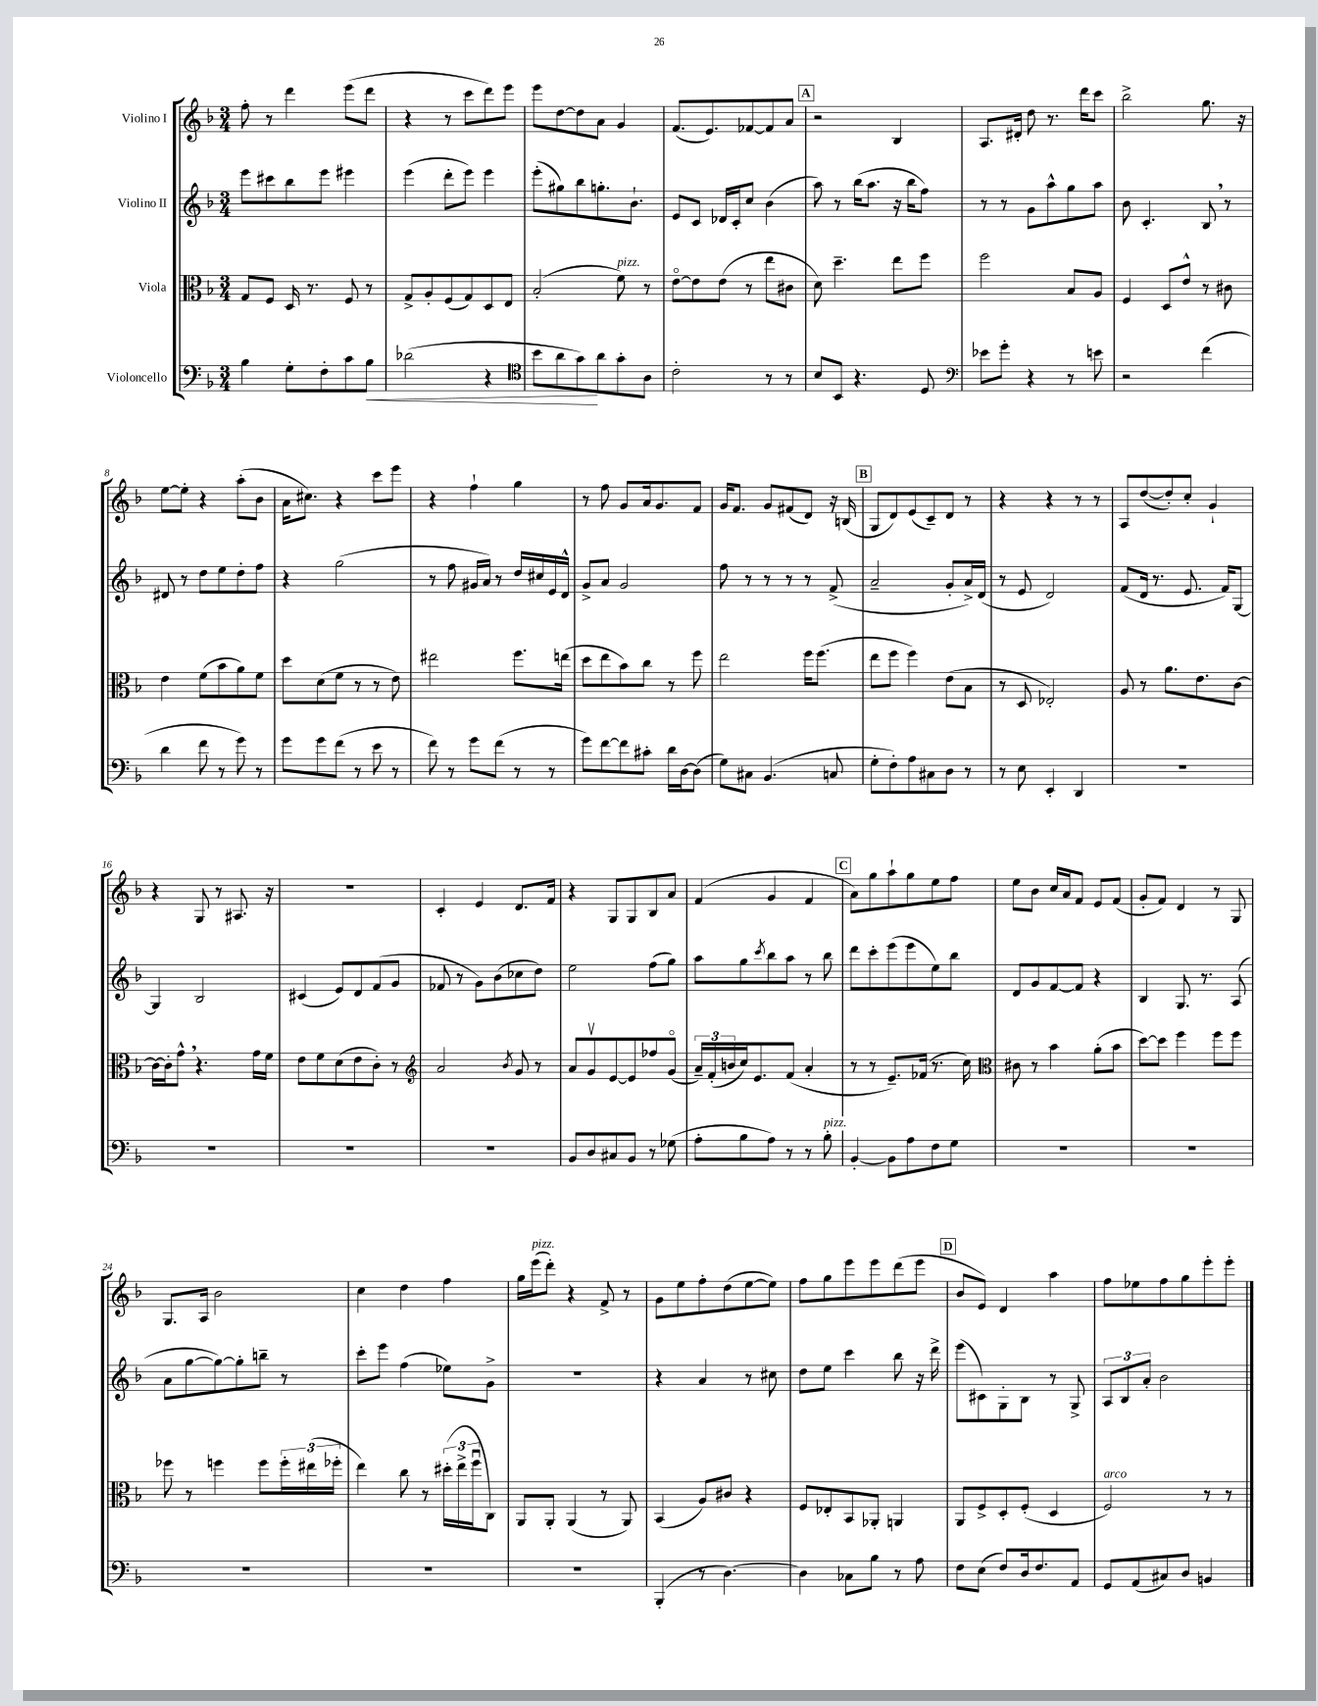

**kern	**kern	**kern	**kern
*staff4	*staff3	*staff2	*staff1
*clefF4	*clefC3	*clefG2	*clefG2
*k[b-]	*k[b-]	*k[b-]	*k[b-]
*M3/4	*M3/4	*M3/4	*M3/4
4B-\	8G/L	8eee\L	8ff'\
.	8F/J	8ccc#\	8r
8G'\L	16D/	8bb-\	4ddd\
.	8.r	.	.
8F'\	.	8eee\J	.
8c\	8F/	4eee#\	(8eee\L
8B-\J	8r	.	8ddd\J
=	=	=	=
(2d-\	8G^/L	(4eee\	4r
.	8A'/	.	.
.	(8F/	8ddd'\L	8r
.	8G/)	8eee\J)	8ccc\L
4r	8D/	4eee\	8ddd\)
.	8E/J	.	8eee\J
=	=	=	=
*clefC4	*	*	*
8b-\L	(2B-'/	(8eee'\L	8eee\L
8a\	.	8gg#\)	[8dd\
8g\)	.	8bb-\	8dd\]
8a\	.	8.gg'\	8a\J
8g'\	8f\)	.	4g/
.	.	8.b-`\J	.
8A\J	8r	.	.
=	=	=	=
2c'\	[8eo\L	8e/L	(8.f/L
.	8e\]	8c/J	.
.	.	.	8.e/)
.	(8e\J	16d-/LL	.
.	.	16c'/J	.
.	8r	8cc/J	[8f-/
8r	8ee\L	(4b-\	8f-/]
8r	8c#\J	.	8a/J
=	=	=	=
8B-/L	8d\)	8aa\)	2r
8BB-/J	4.dd~\	8r	.
4.r	.	(16bb-\LK	.
.	.	8.aa\J	.
.	8ee\L	16r	4B-/
.	.	16bb-\LK	.
8D/	8ff\J	8ff\J)	.
=	=	=	=
*clefF4	*	*	*
8e-\L	2ff\	8r	8.A/L
8g'\J	.	8r	.
.	.	.	16d#'/Jk
4r	.	8g\L	8dd\
.	.	8aa^^\	8.r
8r	8B-/L	8gg\	.
.	.	.	16ddd\LK
8e\	8A/J	8aa\J	8ccc\J
=	=	=	=
2r	4F/	8b-\	2bb-^\
.	.	4.c'/	.
.	8D/L	.	.
.	8e^^/J	.	.
(4f\	8r	8B-/	8.gg\
.	8c#\	8r	.
.	.	.	16r
=	=	=	=
4d\	4e\	8d#/	[8ee\L
.	.	8r	8ee'\]J
8f\	(8f\L	8dd\L	4r
8r	8b-\	8ee\	.
8g\)	8a\)	8dd'\	(8aa'\L
8r	8f\J	8ff\J	8b-\J
=	=	=	=
8g\L	8dd\L	4r	16a\LK
.	.	.	8.cc#\J)
8g\	(8d\	.	.
(8f\J	8f\J	(2gg\	4r
8r	8r	.	.
8e\	8r	.	8ccc\L
8r	8e\)	.	8eee\J
=	=	=	=
8f\)	2ee#\	8r	4r
8r	.	8ff\	.
8g\L	.	16g#/LL	4ff`\
.	.	16a/JJ)	.
(8f\J	.	8r	.
8r	8.ff\L	16dd/LL	4gg\
.	.	16cc#/	.
8r	.	16e/	.
.	(16ee\Jk	16d^^/JJ	.
=	=	=	=
8g\L)	8dd\L	8g^/L	8r
[8f\	8ee\	8a/J	8ff\
8f\]	8b-\)	2g/	8g/L
8c#'\J	8cc\J	.	16a/k
.	.	.	8.g/
16d\LL	8r	.	.
[16D\J	.	.	.
(8D\]J	8ff\	.	8f/J
=	=	=	=
8G\L)	2ee\	8ff\	16g/LK
.	.	.	8.f/J
8C#\J	.	8r	.
(4.BB-/	.	8r	8g/L
.	.	8r	(8f#/
.	16ff\LK	8r	8d/J)
.	(8.ff\J	.	.
8C/	.	(8f^/	16r
.	.	.	(16B/
=	=	=	=
8G'\L	8ee\L	2a~/	8G/L
8F'\)	8ff\J	.	8d/)
8A\	4ff\)	.	(8e/
8C#\	.	.	8c~/)
8D\J	(8e\L	8g'/L	8d/J
8r	8B-\J	16a^/L)	8r
.	.	(16d/JJ	.
=	=	=	=
8r	8r	8r	4r
8E\	8D/	8e/	.
4EE'/	2E-'/)	2d/)	4r
4DD/	.	.	8r
.	.	.	8r
=	=	=	=
2.r	8A/	(8f/L	8A/L
.	8r	16d/Jk	([8dd/
.	.	8.r	.
.	8.a\L	.	8dd'/])
.	.	8.e/	8cc'/J
.	8.e\	.	.
.	.	.	4g`/
.	.	16f/LK)	.
.	[8c\J	[8G/J	.
=	=	=	=
2.r	16c\_LL	4G/]	4r
.	16c'\]J	.	.
.	8g^^\J	.	.
.	4.r	2B-/	8G/
.	.	.	8r
.	.	.	8.A#/
.	16g\LL	.	.
.	16f\JJ	.	16r
=	=	=	=
2.r	8e\L	(4c#/	2.r
.	8f\	.	.
.	(8d\	8e/L)	.
.	8e\	8d/	.
.	8c'\J)	(8f/	.
.	8r	8g/J	.
=	=	=	=
*	*clefG2	*	*
2.r	2a/	8f-/	4c'/
.	.	8r	.
.	.	8g\L)	4e/
.	.	(8b-\	.
.	8qb-/	.	.
.	8g/	8cc-\	8.d/L
.	8r	8dd\J)	.
.	.	.	16f/Jk
=	=	=	=
8BB-/L	8a/L	2ee\	4r
8D/	8gv/	.	.
8C#/	[8e/	.	8G/L
8BB-/J	8e/]	.	8G/
8r	8ff-/	(8ff\L	8B-/
(8G-\	(8go/J	8gg\J)	8a/J
=	=	=	=
8A'\L	24a~/LL)	8aa\L	(4f/
.	(24f'/	.	.
.	24b/	.	.
8B-\	16cc/J)	8gg\	.
.	8.e/	.	.
.	.	8qccc/	.
8A\J)	.	8bb-\	4g/
8r	(8f/J	8aa\J	.
8r	4a'/	8r	4f/
8B-'\	.	8bb-\	.
=	=	=	=
[4BB-'/	8r	8ddd\L	8a\L)
.	8r	8ccc'\	8gg\
8BB-\]L	8.e~/L)	(8eee\	8aa`\
8A\	.	8eee\	8gg\
.	(16f-/Jk	.	.
8F\	8.r	8ee\)	8ee\
8G\J	.	8bb-\J	8ff\J
.	16cc\)	.	.
=	=	=	=
*	*clefC3	*	*
2.r	8c#\	8d/L	8ee\L
.	8r	8g/	8b-\J
.	4b-\	[8f/	16cc/LL
.	.	.	16a/J
.	.	8f/]J	8f/J
.	(8a'\L	4r	8e/L
.	8b-\J	.	(8f/J
=	=	=	=
2.r	[8dd\L)	4B-/	8g'/L
.	8dd\]J	.	8f/J)
.	4ff\	8.G/	4d/
.	.	8.r	.
.	8ff\L	.	8r
.	8ff\J	(8A/	8G/
=	=	=	=
2.r	8ff-\	8a\L	8.G/L
.	8r	[8gg\	.
.	.	.	16A/Jk
.	4ff\	8gg\_)	2b-\
.	.	8gg'\]	.
.	8ff\L	8bb~\J	.
.	24ff'\L	8r	.
.	(24ee#\	.	.
.	24ff-'\JJ	.	.
=	=	=	=
2.r	4ee\)	8ccc'\L	4cc\
.	.	8eee\J	.
.	8cc\	(4ff\	4dd\
.	8r	.	.
.	(24dd#'\LL	8ee-\L)	4ff\
.	24ee^\	.	.
.	24ffu\J	.	.
.	8C\J)	8g^\J	.
=	=	=	=
2.r	8AA/L	2.r	16gg\LL
.	.	.	(16eee\J
.	8AA'/J	.	8ddd'\J)
.	(4AA/	.	4r
.	8r	.	8f^/
.	8AA/)	.	8r
=	=	=	=
(4BBB-'/	(4BB-/	4r	8g\L
.	.	.	8ee\
8r	8A/L)	4a/	8ff'\
[4.D\)	8c#/J	.	(8dd\
.	4r	8r	[8ee\
.	.	8cc#\	8ee\]J)
=	=	=	=
4D\]	8F/L	8dd\L	8ff\L
.	8E-'/	8ee\J	8gg\
8C-\L	8BB-/	4ccc\	8eee\
8B-\J	8AA-'/J	.	8eee\
8r	4AA/	8bb-\	(8ddd\
8A\	.	16r	8eee\J
.	.	16ddd^\	.
=	=	=	=
8F\L	8AA/L	(8eee\L	8b-/L
(8E\J	8F^/	8c#\)	8e/J)
8F/L)	8D'/	8G'\	4d/
16D/k	(8F'/J	8B-\J	.
8.F/	.	.	.
.	4D/	8r	4aa\
8AA/J	.	8G^/	.
=	=	=	=
8GG/L	2F/)	12A/L	8ff\L
.	.	12B-/	.
(8AA/	.	.	8ee-\
.	.	12a'/J	.
8C#/)	.	2b-\	8ff\
8D/J	.	.	8gg\
4BB/	8r	.	8eee'\
.	8r	.	8eee'\J
==	==	==	==
*-	*-	*-	*-
